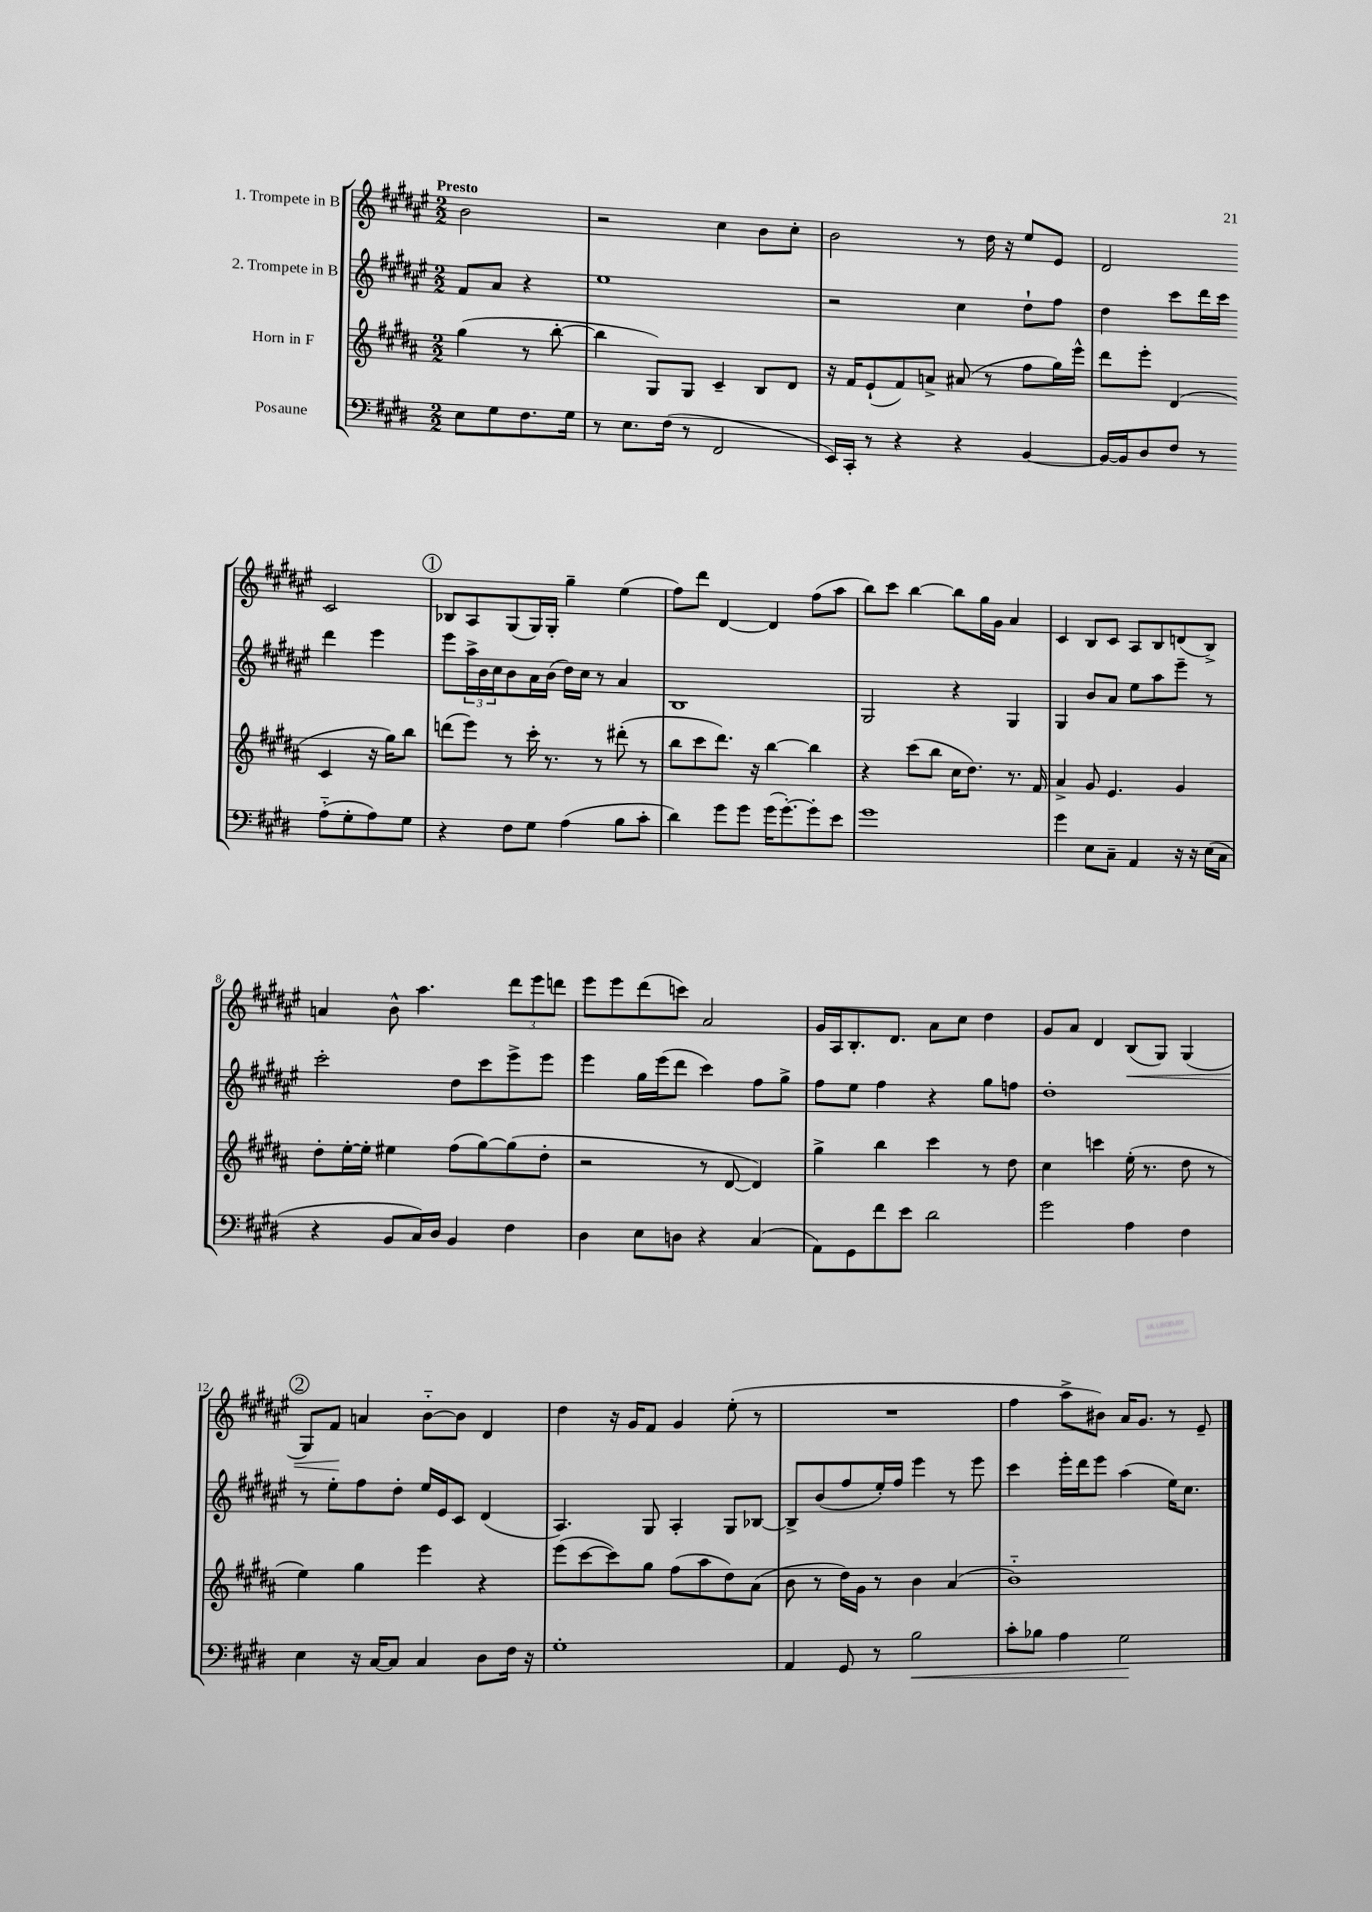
<<
\new StaffGroup <<
\new Staff = "s0" \with { instrumentName = "1. Trompete in B" } {
    \clef treble \key fis \major \numericTimeSignature \time 2/2 \partial 2 \tempo "Presto"
    b'2 |
    r2 cis''4 b'8 cis''8-. |
    b'2 r8 dis''16 r16 eis''8 eis'8 |
    dis'2 cis'2 |
    \mark \markup { \circle "1" } bes8 ais8 gis8( gis16) gis16-. gis''4-- eis''4( |
    fis''8) dis'''8 dis'4~ dis'4 fis''8( ais''8 |
    b''8) cis'''8 b''4~ b''8 gis''16 gis'16 ais'4 |
    cis'4 b8 cis'8 ais8 b8 d'8( b8->) |
    a'4 b'8-^ ais''4. \tuplet 3/2 { dis'''8 eis'''8 d'''8 } |
    eis'''8 eis'''8 dis'''8( c'''8) ais'2 |
    gis'16 ais16 b8.-. dis'8. ais'8 cis''8 dis''4 |
    gis'8 ais'8 dis'4 b8\<( gis8) gis4( |
    \mark \markup { \circle "2" } gis8) fis'8\! a'4 b'8~-_ b'8 dis'4 |
    dis''4 r16 gis'16 fis'8 gis'4 eis''8-.( r8 |
    R1 |
    fis''4 ais''8-> bis'8) ais'16 gis'8. r8 eis'8-- \bar "|." |
}
\new Staff = "s1" \with { instrumentName = "2. Trompete in B" } {
    \clef treble \key fis \major \numericTimeSignature \time 2/2 \partial 2
    fis'8 ais'8 r4 |
    eis''1 |
    r2 cis''4 dis''8-! fis''8 |
    dis''4 cis'''8 dis'''16 cis'''16 dis'''4 eis'''4 |
    \mark \markup { \circle "1" } eis'''8 \tuplet 3/2 { ais''16-> b'16 cis''16 } b'8 ais'16 b'16( dis''16) cis''16 r8 ais'4 |
    b1 |
    gis2 r4 gis4 |
    gis4 b'8 ais'8 eis''8 ais''8 eis'''8-- r8 |
    cis'''2-. dis''8 cis'''8 eis'''8-> eis'''8 |
    eis'''4 gis''16 eis'''16( dis'''8 cis'''4) fis''8 gis''8-> |
    fis''8 eis''8 fis''4 r4 gis''8 f''8 |
    dis''1-. |
    \mark \markup { \circle "2" } r8 eis''8-. fis''8 dis''8-. eis''16 eis'16 cis'8 dis'4( |
    ais4.) gis8 ais4-. gis8 bes8~ |
    bes8-> b'8( fis''8 eis''16-.) fis''16 eis'''4 r8 eis'''8 |
    cis'''4 eis'''16-. dis'''16 eis'''8 ais''4( eis''16) cis''8. \bar "|." |
}
\new Staff = "s2" \with { instrumentName = "Horn in F" } {
    \clef treble \key b \major \numericTimeSignature \time 2/2 \partial 2
    gis''4( r8 b''8~-. |
    b''4 gis8) gis8 cis'4-- b8 dis'8 |
    r16 fis'16 e'8-!( fis'8) a'8-> ais'8( r8 fis''8 gis''16) e'''16-^ |
    dis'''8 e'''8-. dis'4( cis'4 r16 gis''16) b''8 |
    \mark \markup { \circle "1" } d'''8( e'''8) r8 cis'''16-. r8. r8 dis'''8-.( r8 |
    b''8 cis'''8 dis'''8.) r16 b''4~ b''4 |
    r4 cis'''8( b''8 cis''16 dis''8.) r8. fis'16 |
    ais'4-> gis'8 e'4. gis'4 |
    dis''8-. e''16~-. e''16-. eis''4 fis''8( gis''8~) gis''8( dis''8-. |
    r2 r8 dis'8~ dis'4) |
    gis''4-> b''4 cis'''4 r8 dis''8 |
    cis''4 c'''4 e''16-.( r8. dis''8 r8 |
    \mark \markup { \circle "2" } e''4) gis''4 e'''4 r4 |
    e'''8( cis'''8~ cis'''8) gis''8 fis''8( ais''8 dis''8) ais'8( |
    b'8 r8 dis''16) gis'16 r8 b'4 ais'4( |
    b'1-_) \bar "|." |
}
\new Staff = "s3" \with { instrumentName = "Posaune" } {
    \clef bass \key e \major \numericTimeSignature \time 2/2 \partial 2
    e8 gis8 fis8. gis16 |
    r8 e8. fis16( r8 fis,2 |
    e,16) cis,16-. r8 r4 r4 b,4~ |
    b,16~ b,16 dis8 fis8 r8 a8-_( gis8-. a8) gis8 |
    \mark \markup { \circle "1" } r4 fis8 gis8 a4( b8 cis'8-. |
    dis'4) gis'8 gis'8 gis'16( gis'8.~-.) gis'8-. e'8 |
    gis'1 |
    gis'4 e8 cis8-- a,4 r16 r16 e16( cis16 |
    r4 b,8 cis16) dis16 b,4 fis4 |
    dis4 e8 d8 r4 cis4( |
    a,8) gis,8 fis'8 e'8 dis'2 |
    gis'2 a4 fis4 |
    \mark \markup { \circle "2" } e4 r16 cis16~ cis8 cis4 dis8 fis16 r16 |
    gis1-. |
    a,4 gis,8 r8 b2\< |
    cis'8-. bes8 a4 gis2\! \bar "|." |
}
>>
>>
